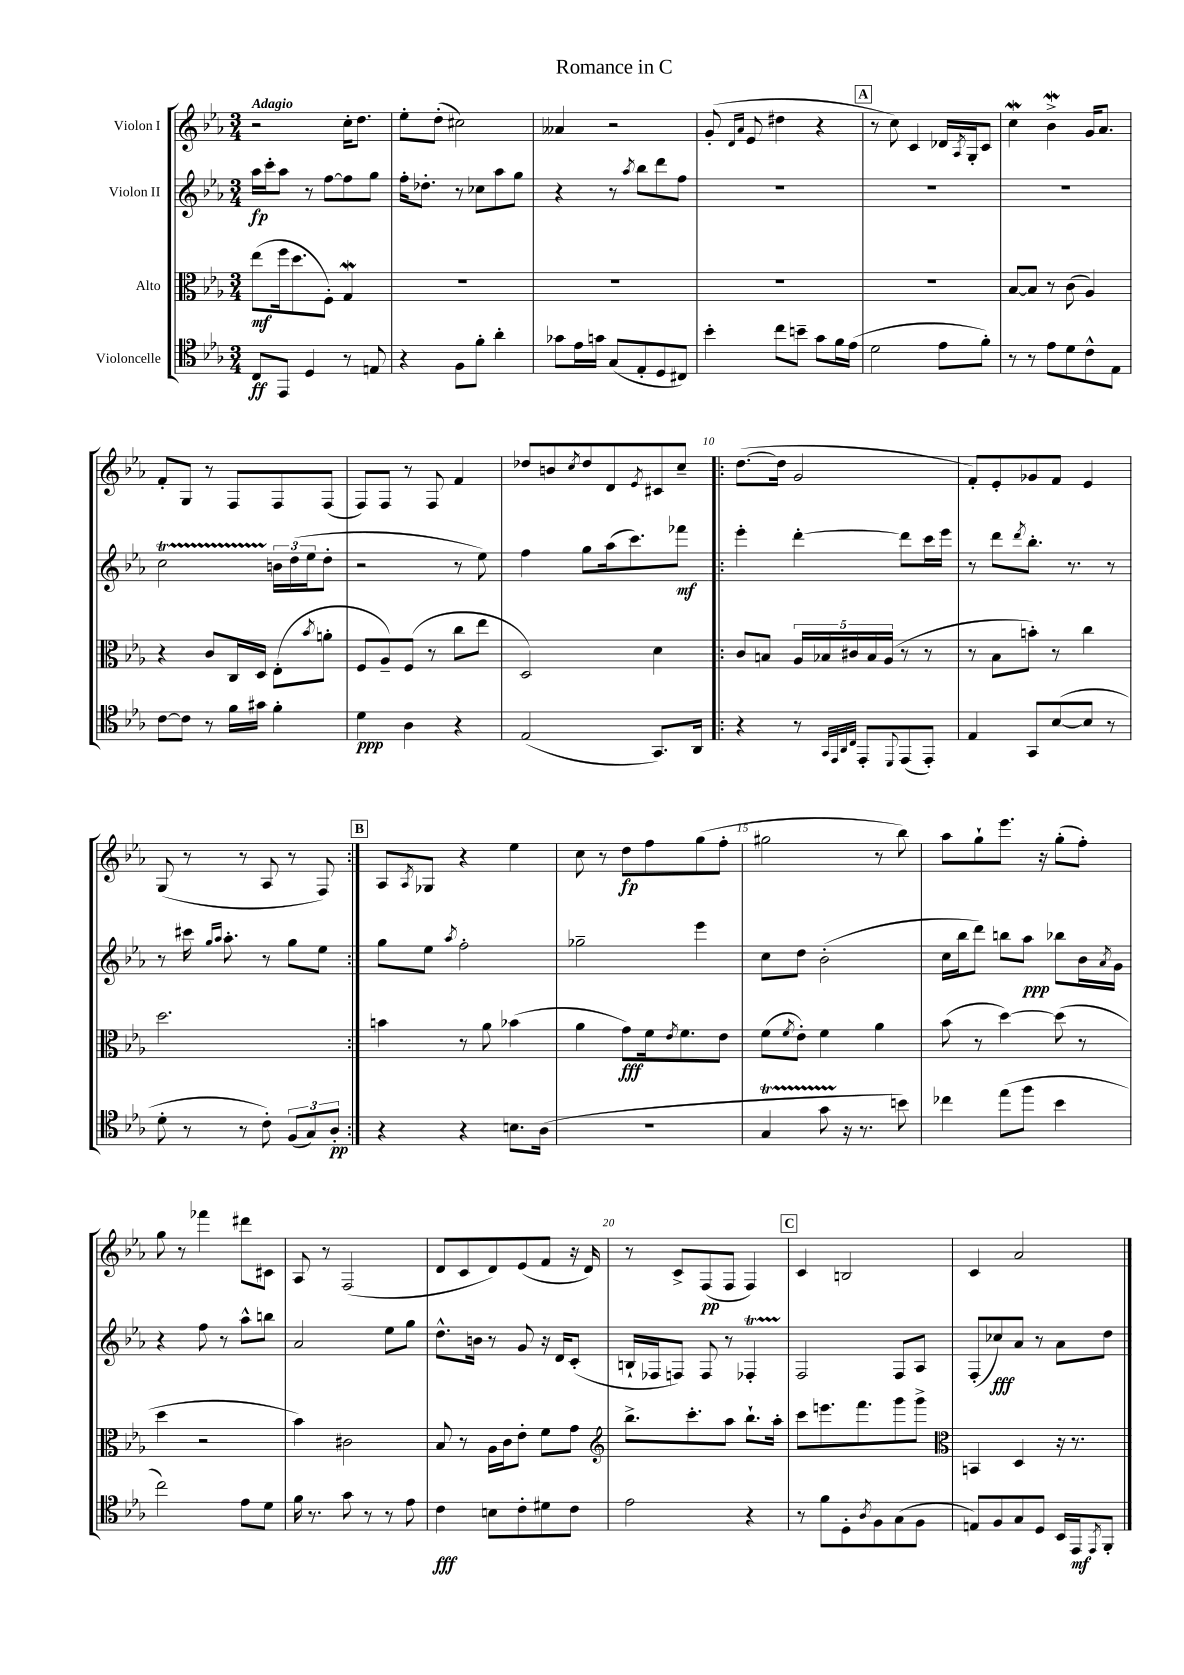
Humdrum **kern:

**kern	**kern	**kern	**kern
*staff4	*staff3	*staff2	*staff1
*clefC4	*clefC3	*clefG2	*clefG2
*k[b-e-a-]	*k[b-e-a-]	*k[b-e-a-]	*k[b-e-a-]
*M3/4	*M3/4	*M3/4	*M3/4
8C	(8ee-	16aa-	2r
.	.	16ccc'	.
8EE-	16ff	8aa-	.
.	8.dd	.	.
4D	.	8r	.
.	8F')	[8ff	.
8r	4G	8ff]	16cc'
.	.	.	8.dd
8E	.	8gg	.
=	=	=	=
4r	2.r	16ff'	8ee-'
.	.	8.dd-'	.
.	.	.	(8dd'
8F	.	8r	2cc#)
8f'	.	8cc-	.
4a-'	.	8aa-	.
.	.	8gg	.
=	=	=	=
8g-	2.r	4r	4a--
16e-	.	.	.
16g	.	.	.
(8G	.	8r	2r
.	.	8qaa-	.
8E-'	.	8bb-	.
8D	.	8ddd	.
8C#)	.	8ff	.
=	=	=	=
4b-'	2.r	2.r	(8g'
.	.	.	16qqd
.	.	.	16qqa-
.	.	.	8e-
8cc	.	.	4dd#
8b~	.	.	.
8g	.	.	4r
16f	.	.	.
(16e-	.	.	.
=	=	=	=
2d	2.r	2.r	8r
.	.	.	8cc)
.	.	.	4c
8e-	.	.	16d-
.	.	.	8qA-
.	.	.	16G'
8f')	.	.	8c
=	=	=	=
8r	[8B-	2.r	4cc
8r	8B-]	.	.
8e-	8r	.	4b-^
8d	(8c	.	.
8c^^	4A-)	.	16g
.	.	.	8.a-
8E-	.	.	.
=	=	=	=
[8c	4r	2cc	8f'
8c]	.	.	8G
8r	8c	.	8r
16f	16C	.	8F
16g#	16D	.	.
4f'	(8E-'	24b	8F
.	.	(24dd	.
.	.	24ee-	.
.	8qb-	.	.
.	8a'	8dd'	(8F
=	=	=	=
4d	8F	2r	8F)
.	8A-~)	.	8F
4A-	(8F	.	8r
.	8r	.	8F
4r	8cc	8r	4f
.	8ee-	8ee-)	.
=	=	=	=
(2E-	2D)	4ff	8dd-
.	.	.	8b
.	.	.	8qcc
.	.	8gg	8dd-
.	.	(16aa-	8d
.	.	8.ccc)	.
.	.	.	8qe-
8.GG)	4d	.	8c#
.	.	8fff-	8cc~
16AA-	.	.	.
=!|:	=!|:	=!|:	=!|:
4r	8c	4eee-'	([8.dd
.	8B	.	.
.	.	.	16dd]
8r	20A-	[4ddd'	2g
.	20B-	.	.
.	20c#	.	.
32qqGG	.	.	.
32qqEE-	.	.	.
32qqAA-	.	.	.
32qqC	.	.	.
8EE-'	.	.	.
.	20B-	.	.
.	(20A-	.	.
8qqDD	.	.	.
(8EE-	8r	8ddd]	.
8EE-')	8r	16ccc	.
.	.	16eee-	.
=	=	=	=
4E-	8r	8r	8f')
.	8B-	8ddd	8e-'
.	.	8qddd	.
8GG	8b')	8.bb-'	8g-
([8B-	8r	.	8f
.	.	8.r	.
8B-]	4cc	.	4e-
8r	.	8r	.
=	=	=	=
8d'	2.dd	8r	(8G
8r	.	16ccc#	8r
.	.	16qqgg	.
.	.	16qqaa-	.
.	.	8.aa-'	.
8r	.	.	8r
8c')	.	8r	8A-
(12F	.	8gg	8r
12G)	.	.	.
.	.	8ee-	8F)
12A-'	.	.	.
=:|!	=:|!	=:|!	=:|!
4r	4b	8gg	8A-
.	.	.	8qA-
.	.	8ee-	8G-
.	.	8qaa-	.
4r	8r	2ff'	4r
.	8a-	.	.
8.B	(4b-	.	4ee-
(16A-	.	.	.
=	=	=	=
2.r	4a-	2gg-~	8cc
.	.	.	8r
.	8g)	.	8dd
.	16f	.	8ff
.	8qe-	.	.
.	8.f	.	.
.	.	4eee-	(8gg
.	8e-	.	8ff'
=	=	=	=
4G	(8f	8cc	2gg#
.	8qf	.	.
.	8e-')	8dd	.
8g	4f	(2b-'	.
16r	.	.	.
8.r	.	.	.
.	4a-	.	8r
8b)	.	.	8bb-)
=	=	=	=
4cc-	(8b-	16cc	8aa-
.	.	16bb-	.
.	8r	8ddd)	8gg`
(8ee-	[4dd)	8bb	8.eee-
8ff	.	8aa-	.
.	.	.	16r
4b-	(8dd]	8bb-	(8gg'
.	8r	16b-	8ff')
.	.	8qa-	.
.	.	16g	.
=	=	=	=
2cc)	4dd	4r	8gg
.	.	.	8r
.	2r	8ff	4fff-
.	.	8r	.
8e-	.	8aa-^^	8ddd#
8d	.	8bb	8c#
=	=	=	=
16f	4b-)	2a-	8A-
8.r	.	.	.
.	.	.	8r
8g	2c#	.	(2F
8r	.	.	.
8r	.	8ee-	.
8e-	.	8gg	.
=	=	=	=
4c	8B-	8.dd^^	8d
.	8r	.	8c
.	.	16b	.
8B	16A-	8r	8d)
.	16c	.	.
8c'	8e-'	8g	(8e-
8d#	8f	16r	8f
.	.	16d	.
8c	8g	(8c'	16r
.	.	.	16d)
=	=	=	=
*	*clefG2	*	*
2e-	8.bb-^	16B`	8r
.	.	16F-	.
.	.	8F)	8c^
.	8.ccc'	.	.
.	.	8F	(8F
.	8aa-	8r	8F
4r	8.bb-`	4F-'	4F)
.	16aa-'	.	.
=	=	=	=
8r	8ccc	2F	4c
8f	8.eee	.	.
8D'	.	.	2B
.	8.fff	.	.
8qA-	.	.	.
8F	.	.	.
(8G	8ggg	8F	.
8F	8ggg^	8A-	.
=	=	=	=
*	*clefC3	*	*
8E)	4BB	(8F'	4c
8F	.	8cc-)	.
8G	4D	8a-	2a-
8D	.	8r	.
16BB-	16r	8a-	.
16EE-	8.r	.	.
8qEE-	.	.	.
8FF'	.	8dd	.
==	==	==	==
*-	*-	*-	*-
